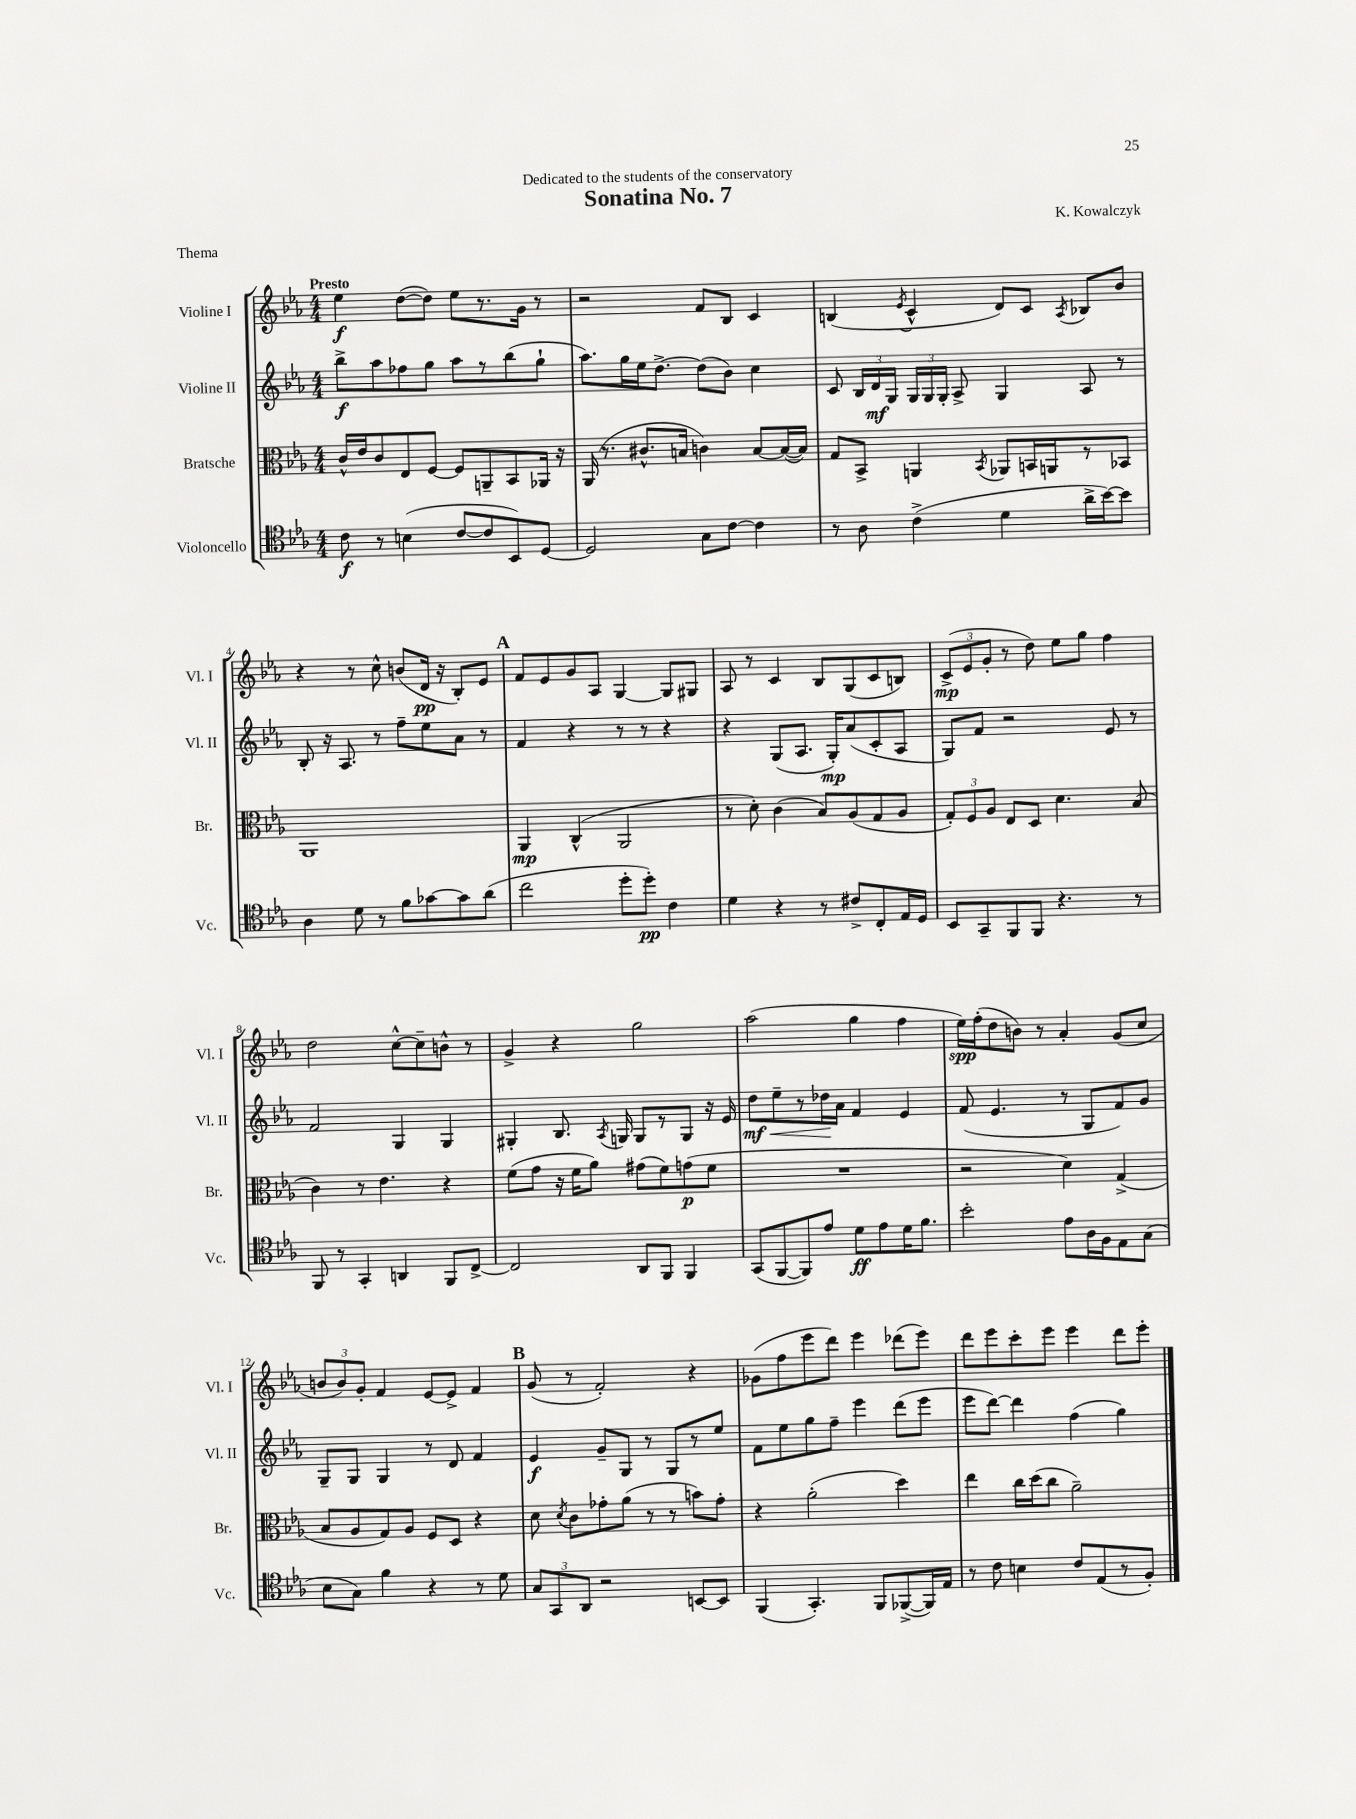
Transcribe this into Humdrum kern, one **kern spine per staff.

**kern	**kern	**kern	**kern
*staff4	*staff3	*staff2	*staff1
*clefC4	*clefC3	*clefG2	*clefG2
*k[b-e-a-]	*k[b-e-a-]	*k[b-e-a-]	*k[b-e-a-]
*M4/4	*M4/4	*M4/4	*M4/4
8c\	16c^^/LL	8bb-^\L	4ee-\
.	16e-/J	.	.
8r	8c/	8aa-\	.
(4B\	8E-/	8ff-\	([8dd\L
.	[8F/J	8gg\J	8dd\]J)
[8c/L	8F/]L	8aa-\L	8ee-\L
8c/]	8AA~/	8r	8.r
8BB-/)	8BB-/	(8bb-\	.
.	.	.	16g\Jk
[8D/J	16AA-/Jk	8gg`\J	8r
.	16r	.	.
=	=	=	=
2D/]	(16AA-/	8.aa-\L)	2r
.	8.r	.	.
.	.	16gg\L	.
.	8.c#^^/L	16ee-\J	.
.	.	[8.dd^\J	.
.	16B/Jk	.	.
8G\L	4c\)	(8dd\]L	8f/L
[8c\J	.	8b-\J)	8B-/J
4c\]	[8B/L	4cc\	4c/
.	(16B/_L	.	.
.	16B/]JJ)	.	.
=	=	=	=
8r	8G/L	8c/	(4B/
8A-\	8BB-^/J	24B-/LL	.
.	.	24d/	.
.	.	24G/JJ	.
.	.	.	8qe-/
(4c^\	4AA/	24G/LL	4c^^/
.	.	24G/	.
.	.	24G'/JJ	.
.	.	8A-^/	.
.	8qBB-/	.	.
4d\	8AA-/L	4G/	8d/L)
.	16BB/L	.	8c/J
.	16AA/J	.	.
.	.	.	8qA-/
16a-^\LL	8r	8A-/	8B-/L
[16b-\J)	.	.	.
8b-\]J	8BB-/J	8r	8b-/J
=	=	=	=
4A-\	1AA-	8B-'/	4r
.	.	16r	.
.	.	8.A-/	.
8d\	.	.	8r
8r	.	8r	8cc^^\
8f\L	.	8ff~\L	(8b/L
[8g-\	.	8ee-\	16d/Jk
.	.	.	16r
8g-\]	.	8a-\J	8B-'/L)
(8a-\J	.	8r	8e-/J
=	=	=	=
2cc\	4AA-/	4f/	8f/L
.	.	.	8e-/
.	(4C^^/	4r	8g/
.	.	.	8A-/J
8dd'\L	2AA-/	8r	[4G/
8dd'\J)	.	8r	.
4c\	.	4r	8G/]L
.	.	.	8G#/J
=	=	=	=
4d\	8r	4r	8A-/
.	8d'\)	.	8r
4r	(4c\	(8G/L	4c/
.	.	8.A-/J	.
8r	8B-/L)	.	8B-/L
.	.	16G'/LK)	.
8c#^/L	(8A-/	(8a-/	(8G/
8C'/	8G/	8c'/	8c/
16E-/L	8A-/J	8A-/J	8B/J)
16D/JJ	.	.	.
=	=	=	=
8BB-/L	12G'/L)	8G/L)	(12c^/L
.	12F/	.	12e-/
8GG~/	.	8f/J	.
.	12A-/J	.	12g'/J
8FF/	8E-/L	2r	8r
8FF/J	8D/J	.	8dd\)
4.r	4.d\	.	8ee-\L
.	.	.	8gg\J
.	.	8e-/	4ff\
8r	(8B-/	8r	.
=	=	=	=
8FF/	4c\)	2f/	2dd\
8r	.	.	.
4GG'/	8r	.	.
.	4.e-\	.	.
4AA/	.	4G/	[8cc^^\L
.	.	.	8cc~\]
8FF/L	4r	4G/	8b^^\J
[8C^/J	.	.	8r
=	=	=	=
2C/]	(8f\L	4G#'/	4g^/
.	8g\J	.	.
.	16r	8.B-/	4r
.	16f\LK	.	.
.	8a-\J)	.	.
.	.	8qA-/	.
.	.	16G/	.
8AA-/L	(8g#\L	8G/L	2gg\
8FF/J	8f\)	8r	.
4FF/	(8g\	8G/J	.
.	8f\J	16r	.
.	.	16e-/	.
=	=	=	=
(8GG/L	1r	8dd\L	(2aa-\
[8FF/	.	8ee-~\	.
8FF/])	.	8r	.
8e-/J	.	16dd-\L	.
.	.	16a-\JJ	.
8d\L	.	4f/	4gg\
8e-\	.	.	.
16d\K	.	4e-/	4ff\
8.f\J	.	.	.
=	=	=	=
2b-'\	2r	(8f/	16ee-\LL)
.	.	.	(16ff'\J
.	.	4.e-/	8dd\
.	.	.	8b\J)
.	.	.	8r
8e-\L	4d\)	8r	4a-'/
16A-\L	.	8G/L	.
16F\J	.	.	.
8E-\	(4G^/	8f/)	(8g/L
(8G\J	.	8g/J	8cc/J
=	=	=	=
8B-\L	8B-/L	8G~/L	12b/L
.	.	.	12b/)
8G\J)	8A-/	8G/J	.
.	.	.	12g'/J
4f\	8G/)	4G/	4f/
.	8A-/J	.	.
4r	8F/L	8r	[8e-/L
.	8D/J	8d/	8e-^/]J
8r	4r	4f/	4f/
8d\	.	.	.
=	=	=	=
12G/L	8d\	4e-/	(8g/
12GG/	.	.	.
.	8qd/	.	.
.	8c\L	.	8r
12AA-/J	.	.	.
2r	8g-'\	8g~/L	2f'/)
.	(8a-\J	8G/J	.
.	8r	8r	.
.	8r	8G/L	.
[8BB/L	8b\L)	8r	4r
8BB/]J	8g-'\J	8ee-/J	.
=	=	=	=
(4FF/	4r	8f\L	(8g-\L
.	.	8ee-\	8ff\
4.GG'/)	(2a-'\	8gg\	8eee-\
.	.	8ff~\J	8ddd\J)
.	.	4eee-\	4eee-\
8FF/L	.	.	.
([8FF-^/	4dd\)	(8ddd\L	(8ddd-\L
16FF-/]L)	.	8eee-\J	8eee-\J)
16E-/JJ	.	.	.
=	=	=	=
8r	4ee-\	8eee-\L	8ddd\L
8c\	.	[8ddd\J)	8eee-\
4B\	16cc\LL	4ddd\]	8ccc'\
.	(16dd\J	.	.
.	8cc\J	.	8eee-\J
8c/L	2a-~\)	(4ff\	4eee-\
(8E-/	.	.	.
8r	.	4gg\)	8ddd\L
8F'/J)	.	.	8eee-'\J
==	==	==	==
*-	*-	*-	*-
